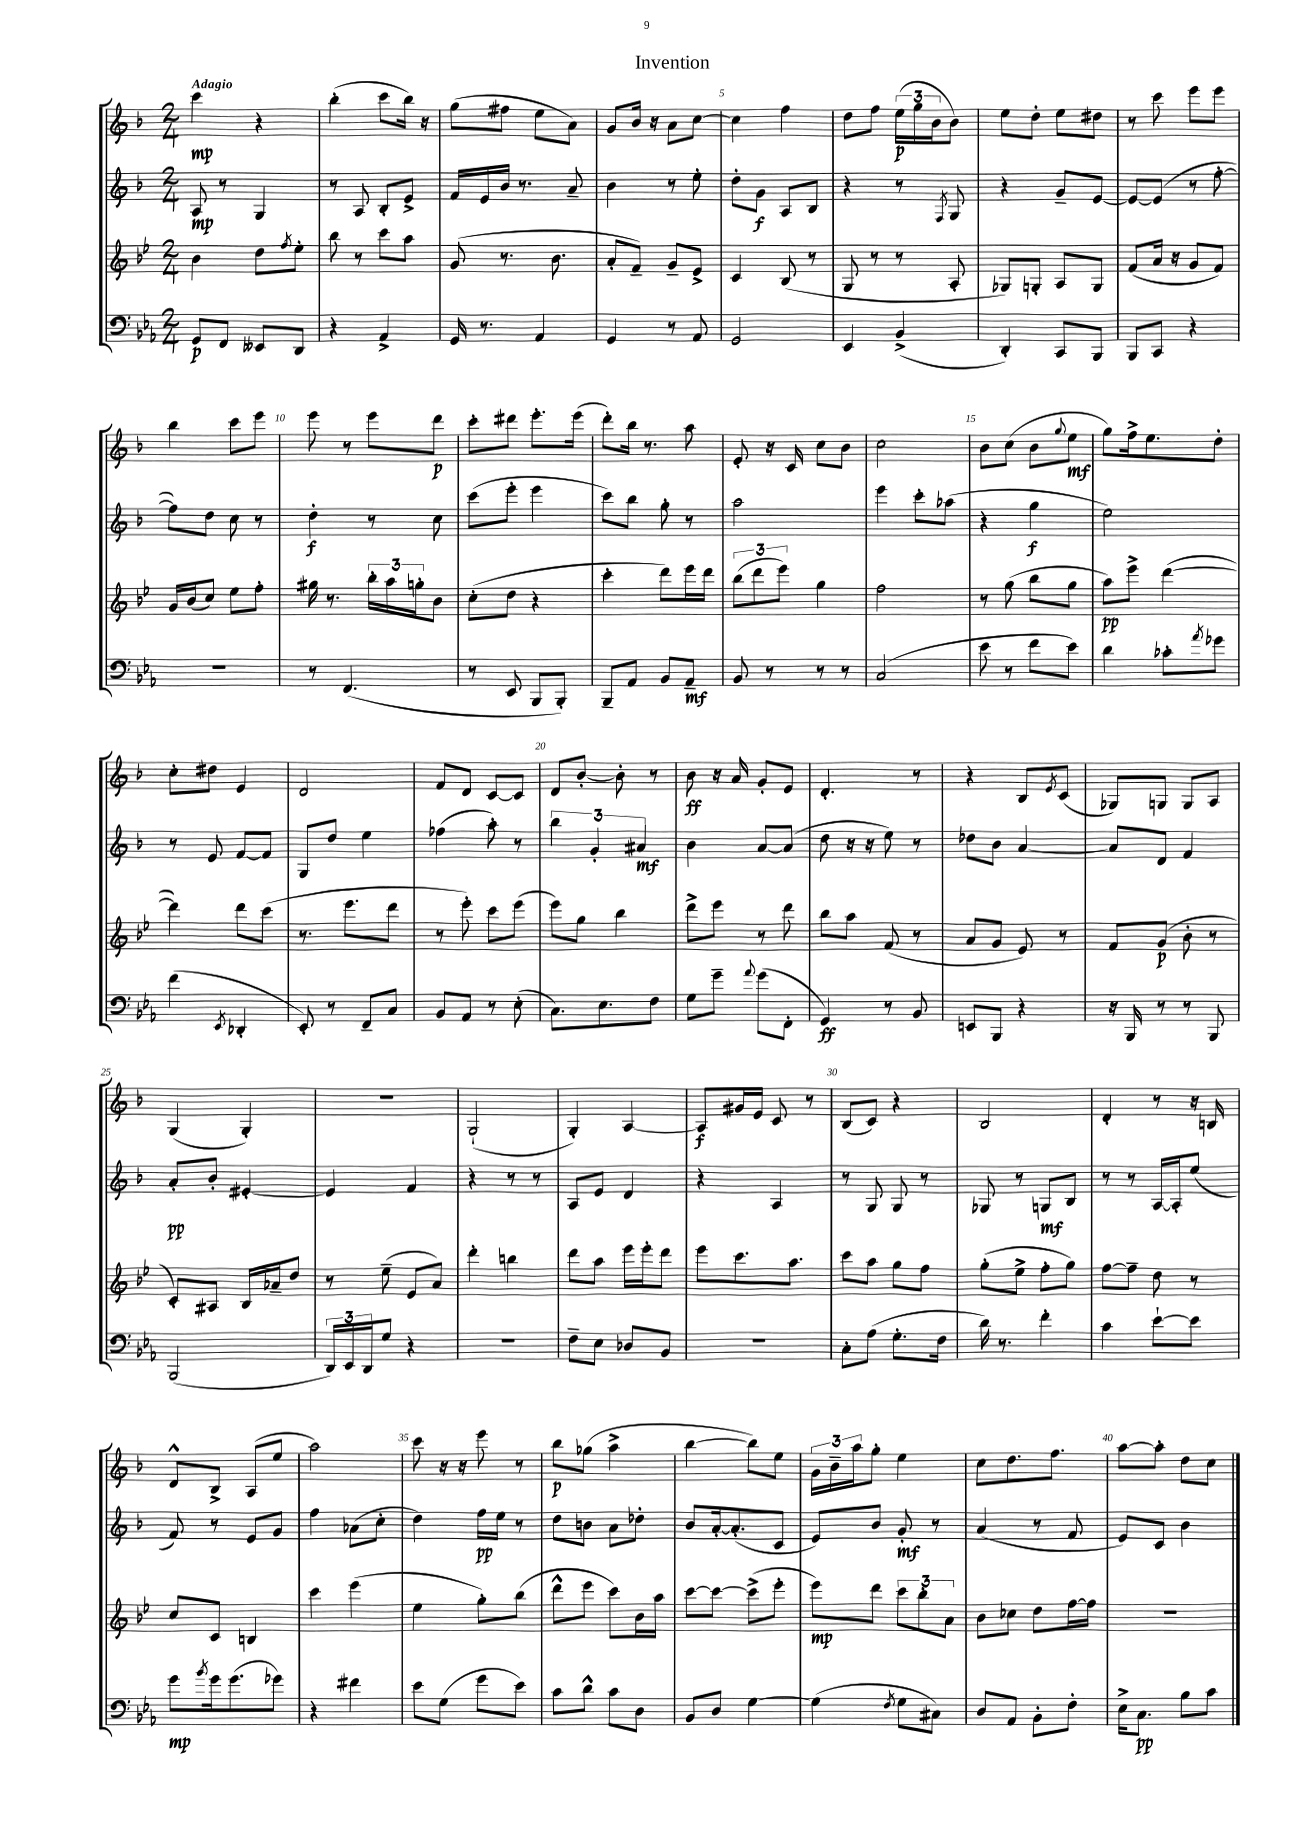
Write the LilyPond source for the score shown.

\header { title = "Invention" }
<<
\new StaffGroup <<
\new Staff = "s0" {
    \clef treble \key f \major \numericTimeSignature \time 2/4 \tempo "Adagio"
    c'''4\mp r4 |
    bes''4-.( c'''8 bes''16) r16 |
    g''8( fis''8 e''8 a'8) |
    g'8 bes'16 r16 a'8 c''8~ |
    c''4 f''4 |
    d''8 f''8 \tuplet 3/2 { e''16\p( g''16 bes'16 } bes'8) |
    e''8 d''8-. e''8 dis''8 |
    r8 c'''8 e'''8 e'''8 |
    bes''4 c'''8 e'''8 |
    e'''8 r8 e'''8 d'''8\p |
    c'''8-. dis'''8 e'''8.-. e'''16( |
    d'''8-.) bes''16 r8. a''8 |
    e'8-. r16 c'16 c''8 bes'8 |
    c''2 |
    bes'8 c''8( bes'8 \appoggiatura { g''8 } e''8\mf |
    g''8) f''16-> e''8. d''8-. |
    c''8-. dis''8 e'4 |
    d'2 |
    f'8 d'8 c'8~ c'8 |
    d'8 bes'8~-. bes'8-. r8 |
    bes'8\ff r16 a'16 g'8-. e'8 |
    d'4.-. r8 |
    r4 bes8 \acciaccatura { e'8 } c'8( |
    ges8) g8 g8 a8 |
    g4( g4-.) |
    R2 |
    g2-!( |
    g4-.) a4~ |
    a8\f gis'16 e'16 c'8 r8 |
    bes8( c'8) r4 |
    bes2 |
    d'4-. r8 r16 b16 |
    d'8-^ bes8-> a8( e''8 |
    a''2) |
    c'''8 r16 r16 e'''8 r8 |
    bes''8\p ges''8( a''4-> |
    bes''4~ bes''8) e''8 |
    \tuplet 3/2 { g'16 bes'16-- a''16 } g''8-. e''4 |
    c''8 d''8. f''8. |
    a''8~ a''8-. d''8 c''8 \bar "|." |
}
\new Staff = "s1" {
    \clef treble \key f \major \numericTimeSignature \time 2/4
    a8\mp r8 g4 |
    r8 a8 bes8-. e'8-> |
    f'16 e'16 bes'16 r8. a'8-- |
    bes'4 r8 e''8-. |
    d''8-. g'8\f a8 bes8 |
    r4 r8 \acciaccatura { f8 } g8 |
    r4 g'8-- e'8~ |
    e'8~ e'8( r8 f''8~-. |
    f''8) d''8 c''8 r8 |
    d''4-.\f r8 c''8 |
    c'''8( e'''8-. e'''4 |
    c'''8) bes''8 g''8-. r8 |
    a''2 |
    e'''4 c'''8-. aes''8( |
    r4 g''4\f |
    e''2) |
    r8 e'8 f'8~ f'8 |
    g8 d''8 e''4 |
    fes''4( a''8-.) r8 |
    \tuplet 3/2 { bes''4 g'4-. ais'4\mf } |
    bes'4 a'8~ a'8( |
    d''8 r16 r16 e''8) r8 |
    des''8 bes'8 a'4~ |
    a'8 d'8 f'4 |
    a'8-.\pp bes'8-. eis'4~-. |
    eis'4 f'4 |
    r4 r8 r8 |
    a8 e'8 d'4 |
    r4 a4 |
    r8 g8 g8 r8 |
    ges8 r8 g8\mf bes8 |
    r8 r8 a16~ a16-. e''8( |
    f'8) r8 e'8 g'8 |
    f''4 aes'8( c''8-. |
    d''4) f''16\pp e''16 r8 |
    d''8 b'8 a'8 des''8-. |
    bes'8 a'16~-. a'8.-.( c'8 |
    e'8) bes'8 g'8-.\mf r8 |
    a'4( r8 f'8 |
    e'8) c'8 bes'4 \bar "|." |
}
\new Staff = "s2" {
    \clef treble \key bes \major \numericTimeSignature \time 2/4
    bes'4 d''8 \acciaccatura { f''8 } ees''8-. |
    bes''8 r8 c'''8 a''8 |
    g'8( r8. bes'8. |
    a'8-. f'8--) g'8-- ees'8-> |
    c'4 bes8( r8 |
    g8 r8 r8 a8-. |
    ges8) g8-. a8 g8 |
    f'8( a'16 r16 g'8 f'8) |
    g'16 bes'16( c''8) ees''8 f''8-. |
    gis''16 r8. \tuplet 3/2 { bes''16-. a''16 g''16-. } bes'8 |
    c''8-.( d''8 r4 |
    c'''4-. d'''8) ees'''16 d'''16 |
    \tuplet 3/2 { bes''8( d'''8 ees'''8) } g''4 |
    f''2 |
    r8 g''8( bes''8 g''8 |
    a''8\pp) ees'''8-> d'''4~( |
    d'''4) d'''8 c'''8( |
    r8. ees'''8. d'''8 |
    r8 ees'''8-.) c'''8 ees'''8( |
    ees'''8) g''8 bes''4 |
    d'''8-> ees'''8 r8 d'''8 |
    bes''8 a''8 f'8( r8 |
    a'8 g'8 ees'8) r8 |
    f'8 g'8\p( bes'8-. r8 |
    c'8-.) ais8 bes16 aes'16-- d''8 |
    r8 ees''8--( ees'8 a'8) |
    d'''4-. b''4 |
    d'''8 a''8 ees'''16 ees'''16-. d'''8 |
    ees'''8 c'''8. a''8. |
    c'''8 a''8 g''8 f''8 |
    g''8-.( ees''8-> f''8-. g''8) |
    f''8~ f''8-- d''8 r8 |
    c''8 c'8 b4 |
    c'''4 ees'''4( |
    ees''4 g''8-.) bes''8( |
    d'''8-^ ees'''8 c'''8) bes'16 a''16 |
    c'''8~ c'''8~ c'''8->( ees'''8-. |
    ees'''8\mp) d'''8 \tuplet 3/2 { c'''8 bes''8-. a'8 } |
    bes'8 ces''8 d''8 f''16~ f''16 |
    R2 \bar "|." |
}
\new Staff = "s3" {
    \clef bass \key ees \major \numericTimeSignature \time 2/4
    g,8\p f,8 eeses,8 d,8 |
    r4 aes,4-> |
    g,16 r8. aes,4 |
    g,4 r8 aes,8 |
    g,2 |
    ees,4 bes,4->( |
    d,4-.) c,8 bes,,8 |
    bes,,8 c,8 r4 |
    R2 |
    r8 f,4.( |
    r8 ees,8 bes,,8 bes,,8-.) |
    bes,,8-- aes,8 bes,8 aes,8--\mf |
    bes,8 r8 r8 r8 |
    c2( |
    ees'8 r8 f'8 ees'8) |
    d'4 ces'8-. \acciaccatura { aes'8 } ges'8 |
    f'4( \acciaccatura { ees,8 } des,4-. |
    ees,8-.) r8 f,8-- c8 |
    bes,8 aes,8 r8 ees8-.( |
    c8.) ees8. f8 |
    g8 g'8-- \appoggiatura { aes'8 } g'8( f,8-. |
    g,4\ff) r8 bes,8 |
    e,8 bes,,8 r4 |
    r16 bes,,16 r8 r8 bes,,8 |
    bes,,2( |
    \tuplet 3/2 { d,16) ees,16 d,16 } g8 r4 |
    r2 |
    f8-- ees8 des8 bes,8 |
    r2 |
    c8-. aes8( g8.-. f16 |
    d'16) r8. f'4-. |
    c'4 ees'8~-! ees'8 |
    g'8\mp \acciaccatura { bes'8 } g'16 g'8.( ges'8) |
    r4 fis'4 |
    ees'8 g8( g'8 ees'8) |
    c'8 d'8-^ c'8 d8 |
    bes,8 d8 g4~ |
    g4( \acciaccatura { f8 } g8 cis8) |
    d8 aes,8 bes,8-. f8-. |
    ees16-> c8.\pp bes8 c'8 \bar "|." |
}
>>
>>
\layout { \context { \Score \override BarNumber.break-visibility = ##(#f #t #t) barNumberVisibility = #(every-nth-bar-number-visible 5) } }
